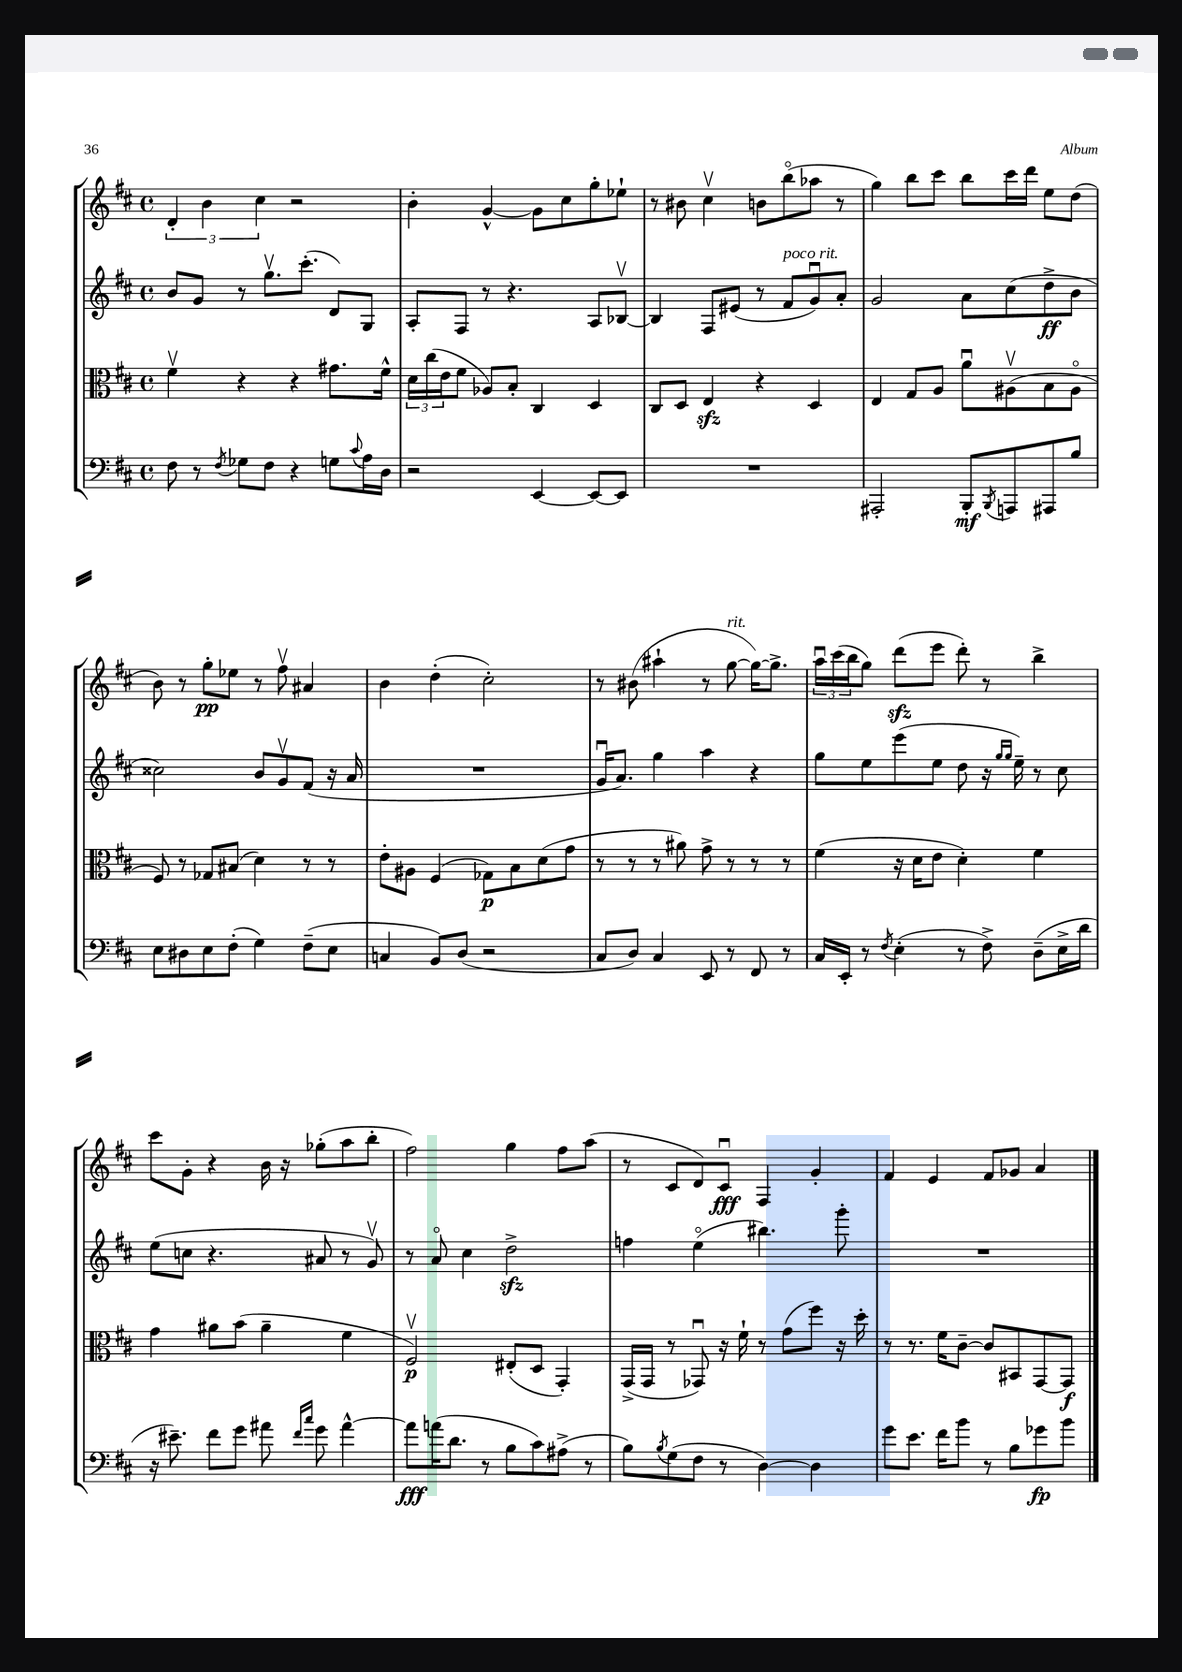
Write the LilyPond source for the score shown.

<<
\new StaffGroup <<
\new Staff = "s0" {
    \clef treble \key d \major \defaultTimeSignature \time 4/4
    \tuplet 3/2 { d'4-. b'4 cis''4 } r2 |
    b'4-. g'4~-^ g'8 cis''8 g''8-. ees''8-! |
    r8 bis'8 cis''4\upbow b'8 b''8\flageolet( aes''8 r8 |
    g''4) b''8 cis'''8 b''8 cis'''16 d'''16 e''8 d''8( |
    b'8) r8 g''8-.\pp ees''8 r8 fis''8\upbow ais'4 |
    b'4 d''4-.( cis''2-.) |
    r8 bis'8( ais''4-! r8 g''8~^\markup { \italic "rit." } g''16~) g''8.-> |
    \tuplet 3/2 { a''16\downbow cis'''16( b''16 } g''8) d'''8\sfz( e'''8 d'''8-.) r8 b''4-> |
    cis'''8 g'8-. r4 b'16 r16 ges''8-.( a''8 b''8-. |
    fis''2) g''4 fis''8 a''8( |
    r8 cis'8 d'8) cis'8\downbow\fff fis4 g'4-. |
    fis'4 e'4 fis'8 ges'8 a'4 \bar "|." |
}
\new Staff = "s1" {
    \clef treble \key d \major \defaultTimeSignature \time 4/4
    b'8 g'8 r8 g''8.\upbow cis'''8.-.( d'8) g8 |
    a8-. fis8 r8 r4. a8 bes8~\upbow |
    bes4 fis8 eis'8( r8 fis'8^\markup { \italic "poco rit." } g'8\downbow) a'8-. |
    g'2 a'8 cis''8( d''8->\ff b'8 |
    cisis''2) b'8 g'8\upbow fis'8( r16 a'16 |
    R1 |
    g'16\downbow a'8.) g''4 a''4 r4 |
    g''8 e''8 e'''8( e''8 d''8 r16 \grace { g''16 g''16 } e''16--) r8 cis''8 |
    e''8( c''8 r4. ais'8 r8 g'8\upbow) |
    r8 a'8\flageolet cis''4 d''2->\sfz |
    f''4 e''4\flageolet( bis''4.) g'''8-. |
    R1 \bar "|." |
}
\new Staff = "s2" {
    \clef alto \key d \major \defaultTimeSignature \time 4/4
    fis'4\upbow r4 r4 gis'8. fis'16-^ |
    \tuplet 3/2 { d'16 cis''16( e'16 } fis'8 aes8) b8-. cis4 d4 |
    cis8 d8 e4\sfz r4 d4 |
    e4 g8 a8 a'8\downbow ais8\upbow( b8 ais8\flageolet |
    fis8) r8 ges8 bis8( d'4) r8 r8 |
    e'8-. ais8 fis4( ges8\p) b8 d'8( g'8 |
    r8 r8 r8 ais'8) g'8-> r8 r8 r8 |
    fis'4( r16 d'16 e'8 d'4-.) fis'4 |
    g'4 ais'8 b'8( ais'4-- fis'4 |
    fis2\upbow\p) eis8-.( d8 g,4-.) |
    g,16->( g,16 r8 ges,8\downbow) r16 fis'16-! r8 g'8( fis''8) r16 d''16-. |
    r8 r8. fis'16 cis'8~-- cis'8 bis,8 g,8~ g,8\f \bar "|." |
}
\new Staff = "s3" {
    \clef bass \key d \major \defaultTimeSignature \time 4/4
    fis8 r8 \acciaccatura { fis8 } ges8 fis8 r4 g8 \appoggiatura { cis'8 } a16 d16 |
    r2 e,4~ e,8~ e,8 |
    R1 |
    ais,,2-. b,,8-.\mf \acciaccatura { b,,8 } a,,8 ais,,8 b8 |
    e8 dis8 e8 fis8-.( g4) fis8--( e8 |
    c4 b,8) d8( r2 |
    cis8 d8) cis4 e,8 r8 fis,8 r8 |
    cis16 e,16-. r8 \acciaccatura { fis8 } e4-.( r8 fis8->) d8--( e16-> d'16 |
    r16 eis'8.--) fis'8 g'8 ais'8 \grace { fis'16 cis''16 } g'8 ais'4~-^ |
    ais'8\fff a'16( d'8. r8 b8 cis'8) ais8->( r8 |
    b8) \acciaccatura { b8 } g8( fis8 r8 d4~) d4 |
    g'8 e'8. fis'16 b'8 r8 b8 ges'8\fp b'8 \bar "|." |
}
>>
>>
\layout { \context { \Score \remove "Bar_number_engraver" } }
